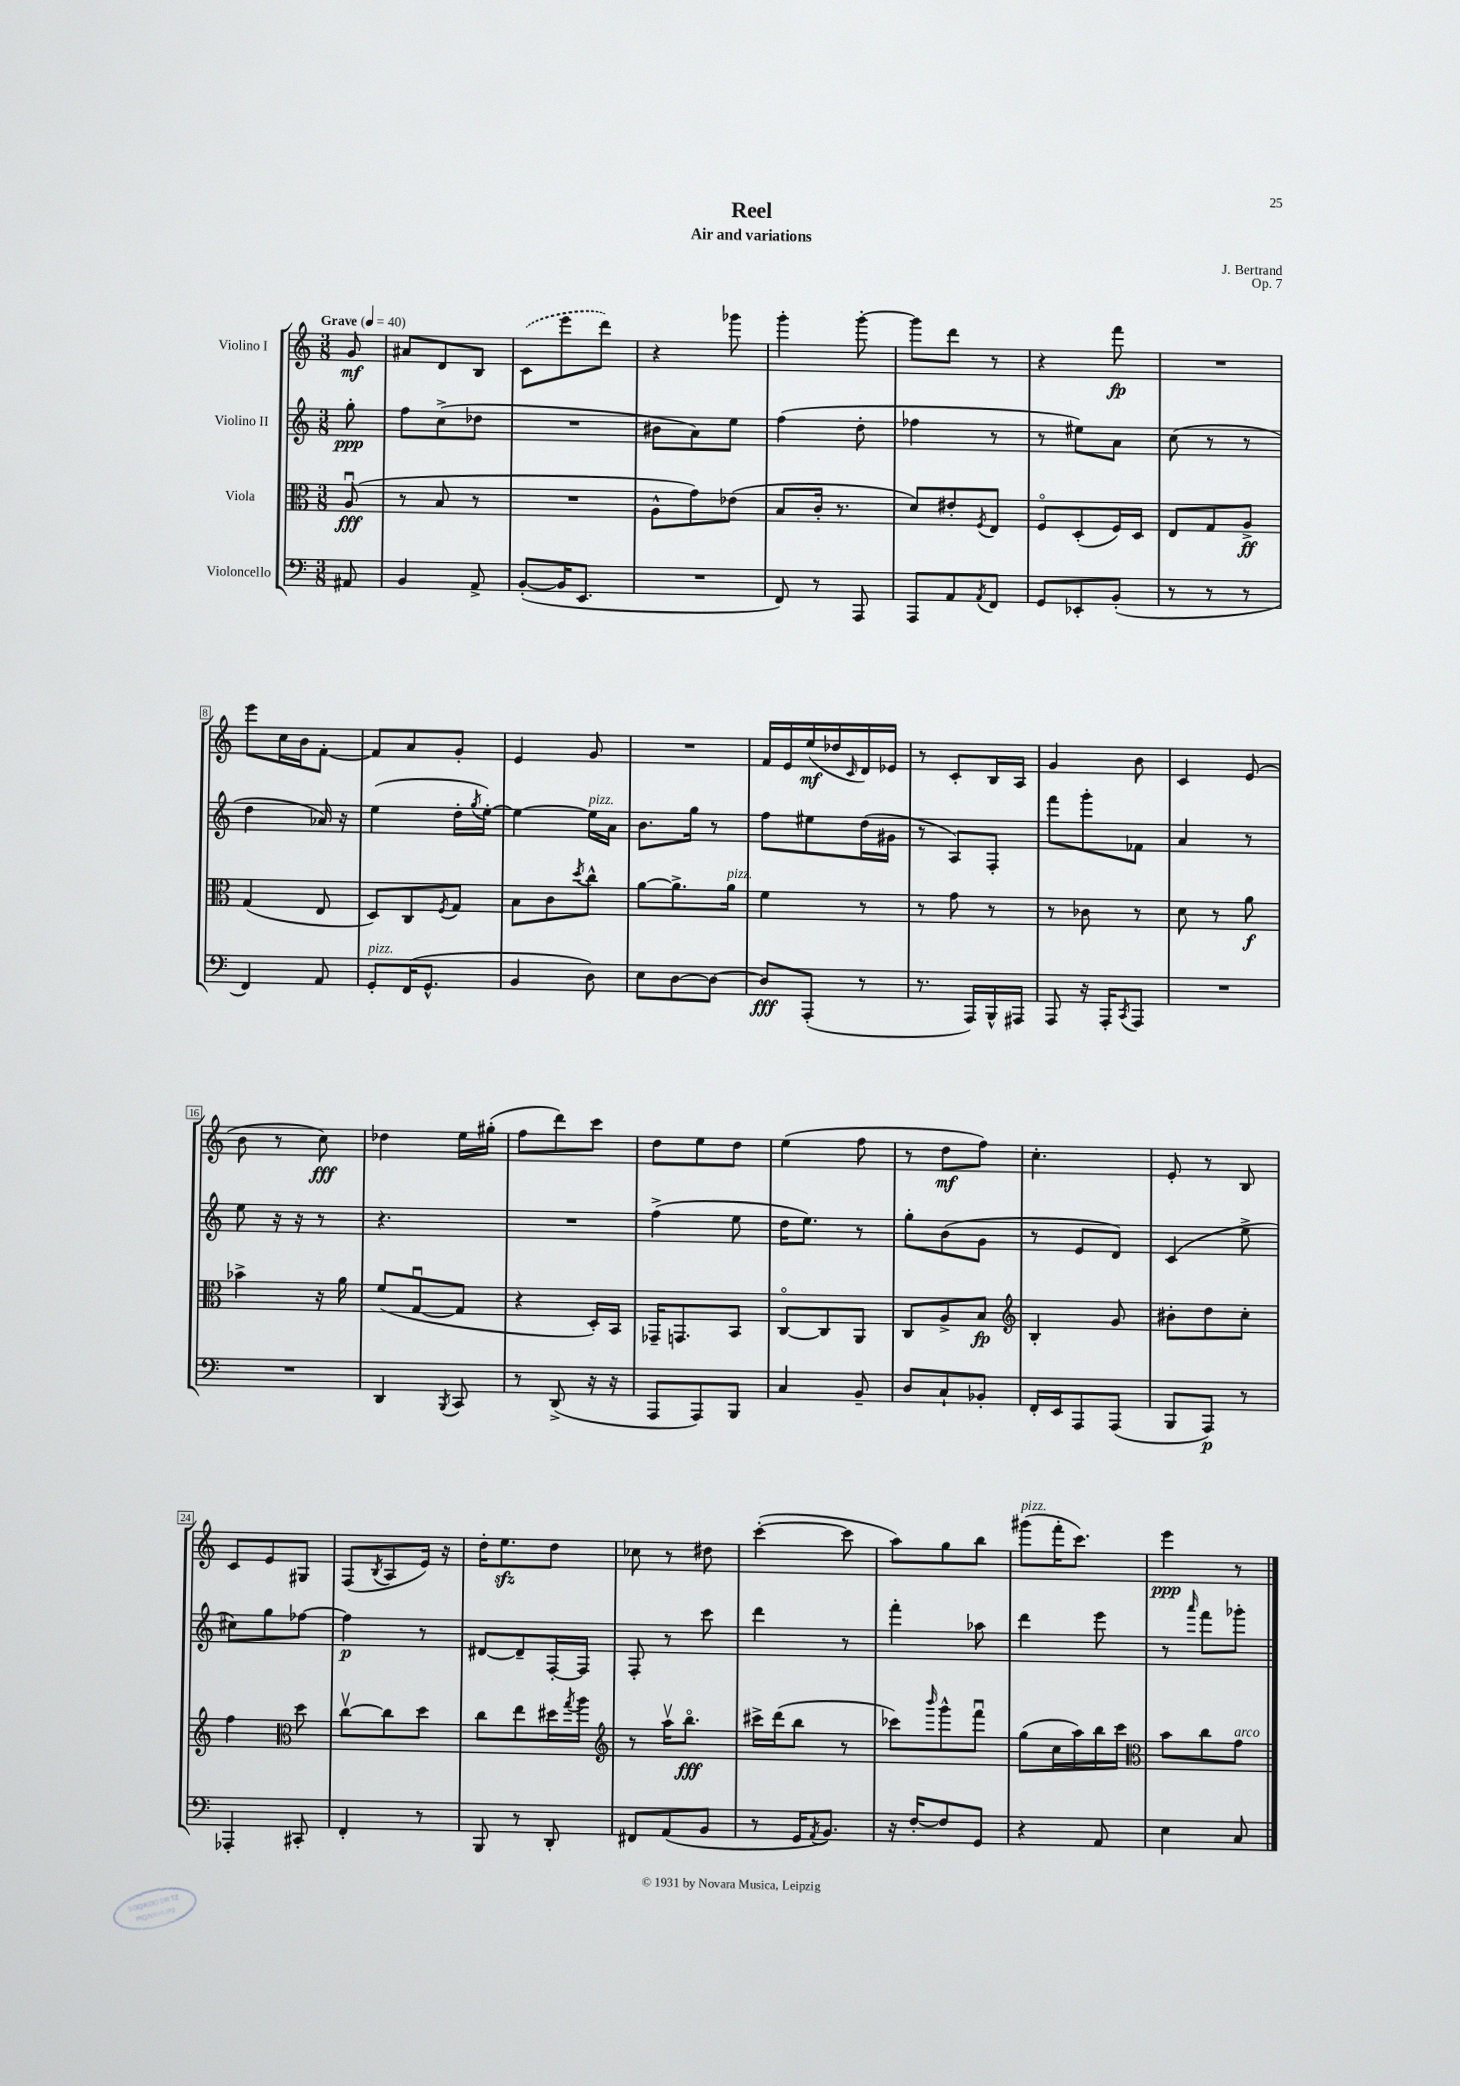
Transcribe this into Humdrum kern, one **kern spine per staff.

**kern	**kern	**kern	**kern
*staff4	*staff3	*staff2	*staff1
*clefF4	*clefC3	*clefG2	*clefG2
*k[]	*k[]	*k[]	*k[]
*M3/8	*M3/8	*M3/8	*M3/8
*MM40	*MM40	*MM40	*MM40
8AA#	(8Au	8gg'	8g
=	=	=	=
4BB	8r	8ff	8a#
.	8B	(8cc^	8d
8AA^	8r	8dd-	8B
=	=	=	=
([8BB'	4.r	4.r	(8c
16BB]	.	.	8eee
8.EE	.	.	.
.	.	.	8ddd)
=	=	=	=
4.r	8A^^	8b#	4r
.	8g)	8a)	.
.	(8e-	8ee	8ggg-
=	=	=	=
8FF)	8B	(4ff	4ggg'
8r	16c'	.	.
.	8.r	.	.
8AAA	.	8dd'	[8ggg'
=	=	=	=
8AAA	8d)	4ff-	8ggg]
8AA	8e#'	.	8ddd
8qAA	8qF	.	.
8FF	8E	8r	8r
=	=	=	=
8GG	8Fo	8r	4r
8EE-'	(8D'	8ee#)	.
(8BB'	16F)	8a	8fff
.	16D	.	.
=	=	=	=
8r	8E	(8cc	4.r
8r	8G	8r	.
8r	8A^	8r	.
=	=	=	=
4FF)	(4G	4dd	8eee
.	.	.	16cc
.	.	.	16b
8AA	8E	16a-)	[8f'
.	.	16r	.
=	=	=	=
8GG'	8D)	(4ee	8f]
(16FF	8C	.	8a
8.GG^^	.	.	.
.	8qF	.	.
.	8G	16dd'	8g'
.	.	8qgg	.
.	.	[16ee')	.
=	=	=	=
4BB	8B	4ee_	4e
.	8c	.	.
.	8qdd	.	.
8D)	8cc^^	16ee]	8g
.	.	16a	.
=	=	=	=
8E	[8a	8.b	4.r
[8D	8.a^]	.	.
.	.	16gg	.
8D_	.	8r	.
.	16a	.	.
=	=	=	=
8D]	4f	8ff	16f
.	.	.	16e
(8AAA'	.	8ee#	(16ee
.	.	.	16dd-
.	.	.	16qqc
8r	8r	(16dd	16d)
.	.	16g#	16e-
=	=	=	=
8.r	8r	8r	8r
.	8g	8A)	8c'
16AAA)	.	.	.
16BBB^^	8r	8F'	16B
16AAA#	.	.	16A
=	=	=	=
8AAA	8r	8fff	4g
16r	8c-	8ggg'	.
16AAA'	.	.	.
8qCC	.	.	.
8AAA	8r	8f-	8b
=	=	=	=
4.r	8d	4a	4c
.	8r	.	.
.	8a	8r	(8e
=	=	=	=
4.r	4b-^	8ee	8b
.	.	16r	8r
.	.	16r	.
.	16r	8r	8cc)
.	16a	.	.
=	=	=	=
4DD	(8f	4.r	4dd-
.	[8Gu	.	.
8qBBB	.	.	.
8CC	8G]	.	16ee
.	.	.	(16gg#'
=	=	=	=
8r	4r	4.r	8ff
(8DD^	.	.	8ddd)
16r	16D')	.	8ccc
16r	16BB	.	.
=	=	=	=
8AAA	16GG-~	(4ff^	8dd
.	8.GG	.	.
8AAA)	.	.	8ee
8BBB	8BB	8ee	8dd
=	=	=	=
4C	[8Co	16dd	(4ee
.	.	8.ee)	.
.	8C]	.	.
8BB~	8AA	8r	8ff
=	=	=	=
8D	8C	8gg'	8r
8C`	8A^	(8b	8dd
8BB-'	8B	8g	8ff)
=	=	=	=
*	*clefG2	*	*
16FF'	4B'	8r	4.cc'
16EE	.	.	.
8AAA	.	8e	.
(8AAA	8g	8d)	.
=	=	=	=
8BBB	8b#'	(4c	8e'
8AAA)	8dd	.	8r
8r	8cc'	8ee^	8B
=	=	=	=
4AAA-'	4ff	8cc#)	8c
.	.	8gg	8e
*	*clefC3	*	*
8CC#'	8dd	[8ff-	8G#
=	=	=	=
4FF'	[8ccv	4ff-]	(8F
.	.	.	8qB
.	8cc]	.	8A
8r	8dd	8r	16e)
.	.	.	16r
=	=	=	=
8BBB	8cc	[8d#	16dd'
.	.	.	8.ee
8r	8ee	8d#~]	.
8DD'	16dd#	[16F'	8dd
.	8qgg	.	.
.	16aa	16F]	.
=	=	=	=
*	*clefG2	*	*
8FF#	8r	8F'	8cc-
(8AA	16aav	8r	8r
.	8.bbo	.	.
8BB	.	8ccc	8dd#
=	=	=	=
8r	16ccc#^	4ddd	([4ccc'
.	(16ddd	.	.
16GG	8bb	.	.
8qAA	.	.	.
8.BB)	.	.	.
.	8r	8r	8ccc]
=	=	=	=
16r	8ccc-)	4fff'	8aa)
[16F'	.	.	.
.	16qqbbb	.	.
8F]	8ggg^^	.	8gg
8GG	8fffu	8aa-	8bb
=	=	=	=
4r	(8gg	4ddd	(8ggg#
.	16cc	.	16fff'
.	16aa)	.	8.ccc)
8AA	16bb	8eee	.
.	16ccc	.	.
=	=	=	=
*	*clefC3	*	*
4E	8b	8r	4eee
.	.	16qqaaa	.
.	8cc	8fff	.
8C	8g	8ggg-'	8r
==	==	==	==
*-	*-	*-	*-
